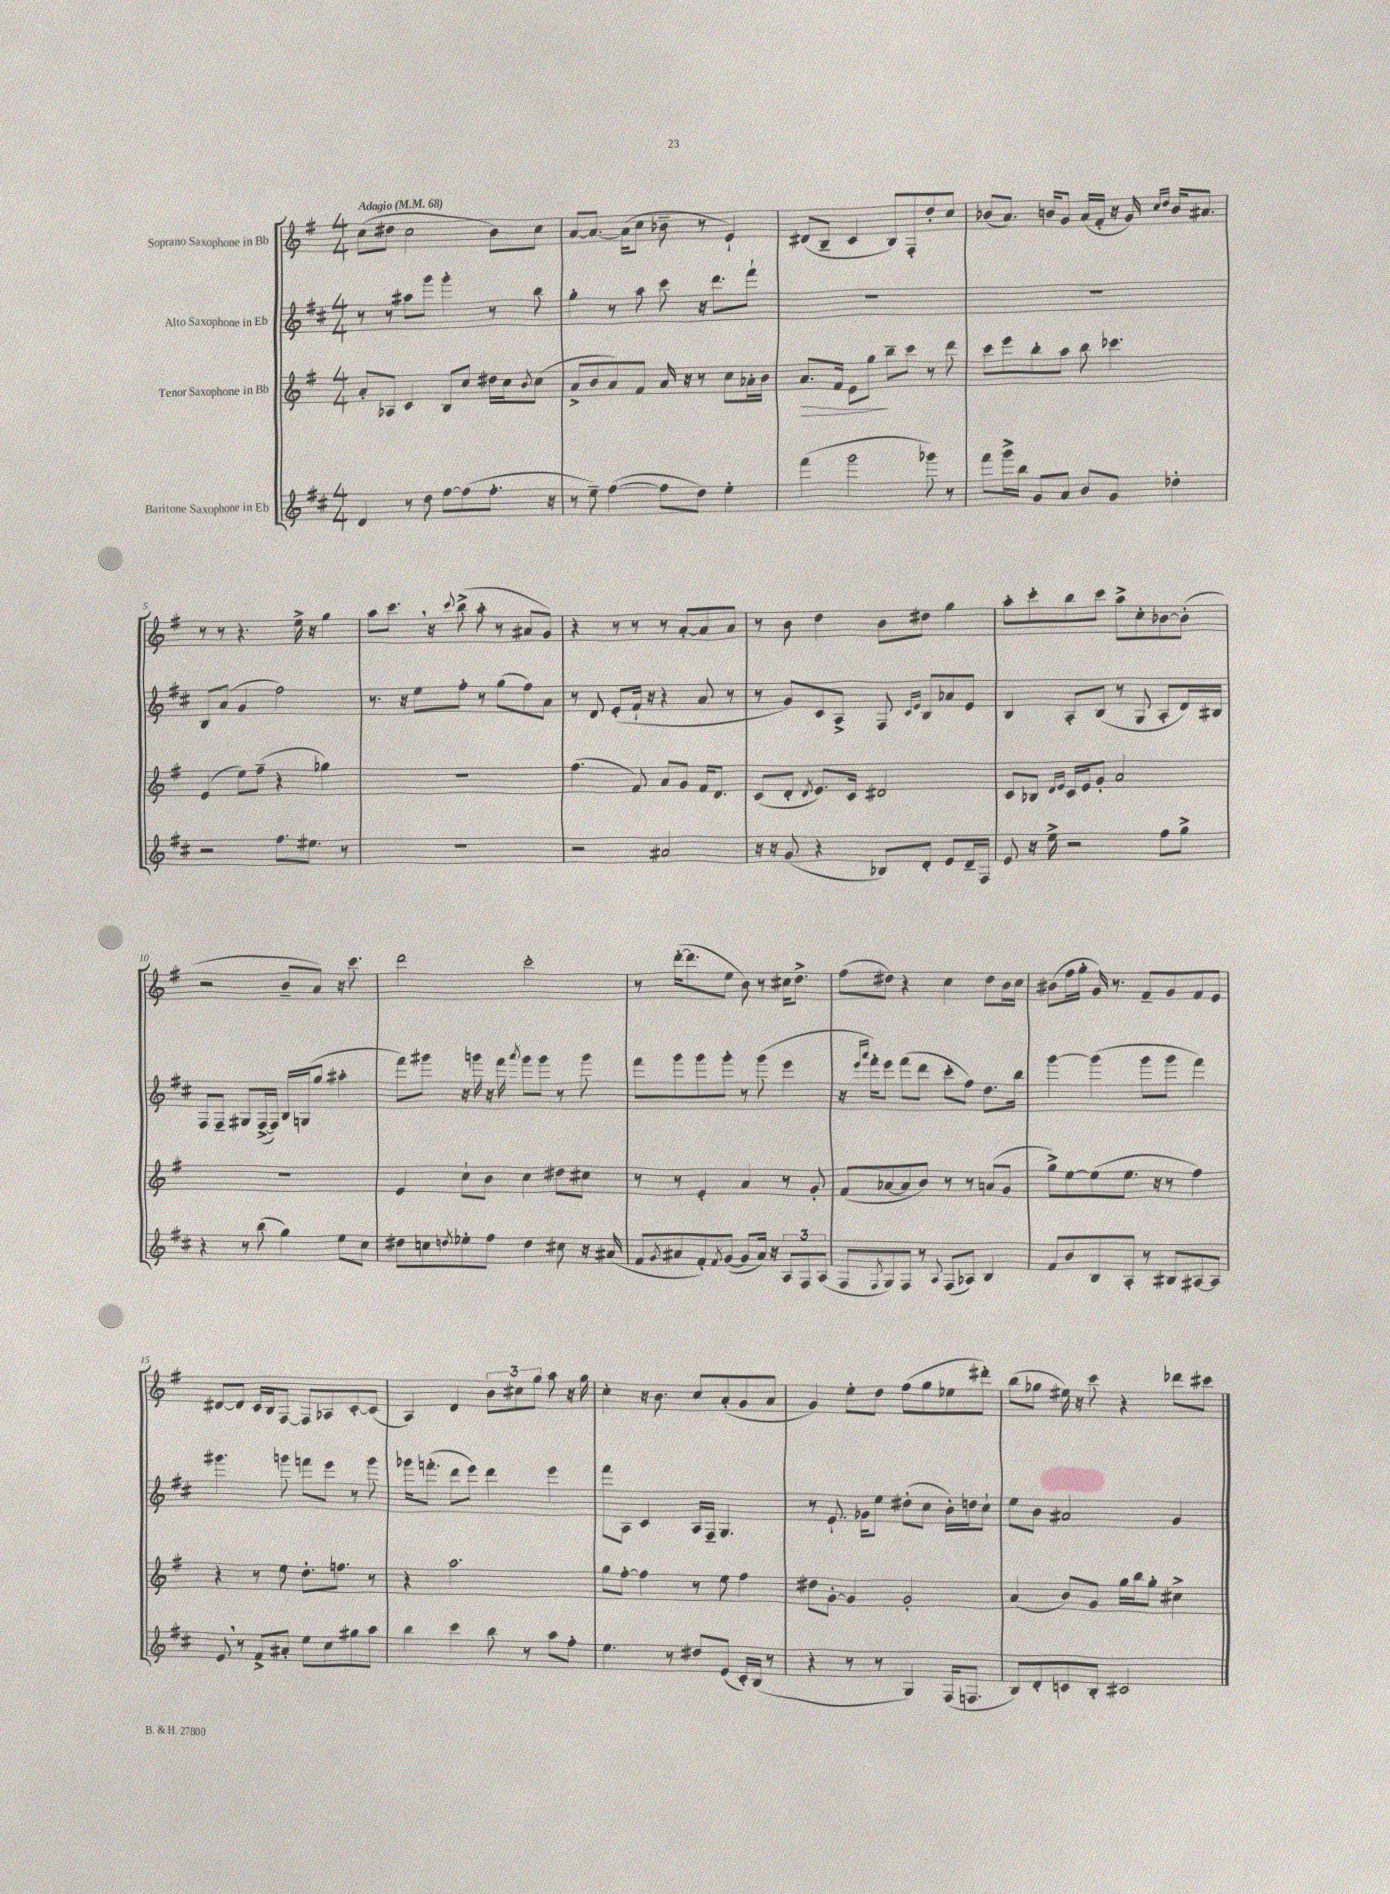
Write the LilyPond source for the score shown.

<<
\new StaffGroup <<
\new Staff = "s0" \with { instrumentName = "Soprano Saxophone in Bb" } {
    \clef treble \key g \major \numericTimeSignature \time 4/4 \tempo "Adagio" 4 = 68
    c''8( dis''8 c''2 b'8) c''8 |
    a'8~ a'8.~ a'16( c''8 bes'8-- r8 e'4-!) |
    dis'8( b8-- c'4 b8) fis8-. d''8-. c''8 |
    bes'8( a'8.) b'16 g'8 a'16( fis'16-. r16 g'16) \grace { c''16 d''16 } b'16 ais'8. |
    r8 r8 r4. e''16-> r16 g''4 |
    a''8 c'''8. \breathe r16 \appoggiatura { c'''8 } b''8->( a''8-. r8 ais'8 g'8) |
    r4 r8 r8 r8 a'8~-. a'8 a'8 |
    r8 b'8 d''4 b'8 dis''8 g''4 |
    a''8-. c'''8-. b''8 c'''8 a''8-> c''8-. bes'8~ bes'8-.( |
    r2 b'8-- a'8) r16 c'''8. |
    d'''2 c'''2-. |
    r8 d'''16~-.( d'''8. e''8 b'8) r8 cis''16 d''8.-> |
    fis''8( dis''8) r4 c''4 dis''8 b'16 c''16 |
    bis'8( fis''16 g''16-. g'16) r8. fis'8-- g'8 fis'8 e'8 |
    dis'8~ dis'8 c'16 b16 fis8~ fis8 aes8 c'8~-. c'8( |
    a4) d'4 \tuplet 3/2 { b'8 cis''8 g''8 } a''8 r16 g''16 |
    c''4-. r16 b'8. c''8 a'8-.( g'8 a'8 |
    g'4) e''8-. d''8 fis''8( g''8 ees''8 dis'''8-.) |
    b''8( ges''8 eis''16) r16 c'''8 r4 des'''8 cis'''8 \bar "|." |
}
\new Staff = "s1" \with { instrumentName = "Alto Saxophone in Eb" } {
    \clef treble \key d \major \numericTimeSignature \time 4/4
    r8 r8 ais''8 g'''8 g'''4-. r8 b''8 |
    g''4-. r8 a''8 cis'''8 r16 d'''8. fis'''8-! |
    R1 |
    R1 |
    b8 a'8( g'4 fis''2) |
    r8. r16 e''8 fis''8-. r8 g''8( fis''8) a'8 |
    r8 d'8 e'8-.( fis'16-! r16 r4 a'8 r8 |
    r8 g'8) cis'8 a8-> fis8 \grace { cis'16 e'16 } b8 aes'8 e'8 |
    b4 a8-. b8( r8 g8 a8-. d'16) bis16 |
    fis8 fis8-- gis8 fis16~->( fis16) b16 g16( g''8 ais''4-. |
    fis'''8) gis'''8 r16 g'''16 r16 fis'''16 \acciaccatura { a'''8 } g'''8 g'''8 r8 g'''8 |
    fis'''8 g'''8 g'''8 g'''8-. r8 g'''8( e'''4 |
    r16 \grace { e'''16 a'''16 } fis'''16-.) e'''8 fis'''8( d'''8 cis'''8-. fis''8) d''8. b''16 |
    g'''4~ g'''4( g'''8 g'''8 fis'''4) |
    gis'''4. g'''8 f'''8 e'''8 r8 g'''8 |
    ges'''16 f'''8.-.( d'''8 e'''8) d'''4 e'''4 |
    fis'''8 a8 cis'4 a16 fis16-- g4. |
    r8 e'8.-! ges'16 e''8 dis''8-.( cis''8 b'16-.) d''16 cis''8-! |
    e''8 b'8 ais'2 g'4 \bar "|." |
}
\new Staff = "s2" \with { instrumentName = "Tenor Saxophone in Bb" } {
    \clef treble \key g \major \numericTimeSignature \time 4/4
    a'8-. aes8 c'4 b8 c''8 dis''16 c''16 \acciaccatura { b'8 } c''8( |
    a'8-> b'8 a'8) fis'8 a'16 r16 r8 c''8 aes'16-. b'16 |
    a'8.\> fis'16 e'8 g''8\! b''8-- c'''8 r8 d'''8 |
    c'''8 e'''8 b''8-. a''8 b''8 ces'''4. |
    e'4( e''8) fis''8--( r4 ges''4) |
    R1 |
    fis''4.( fis'8) a'8 g'8 fis'16 d'8. |
    c'8( d'8-. \acciaccatura { d'8 } e'8.) c'16 dis'2 |
    c'8 bes8 \grace { d'16 e'16 } c'16 e'16 g'8-. a'2 |
    R1 |
    e'4 c''8-! b'8 c''4 dis''8 cis''8 |
    r8 r8 e'4-. a'4 r8 g'8-. |
    fis'8( aes'8~ aes'8 b'8) r8 r8 a'8( g'8 |
    g''8->) e''8~ e''8( e''8. r16 r8 fis''4) |
    r4 r8 e''8 d''8.-. f''8. r8 |
    r4 a''2. |
    g''8 fis''8~-. fis''4 r8 e''8 fis''4 |
    dis''8 g'8~-. g'4 g'2-. |
    a'4( b'8) g'8 g''16 b''16 g''8-. cis''4-> \bar "|." |
}
\new Staff = "s3" \with { instrumentName = "Baritone Saxophone in Eb" } {
    \clef treble \key d \major \numericTimeSignature \time 4/4
    d'4 r8 d''8 fis''8~ fis''8( fis''8.-. r16 |
    r8 e''8--) fis''4~( fis''8 d''8) e''4-. |
    fis'''4( g'''2 ges'''8) r8 |
    fis'''8 g'''16-> b''16 g'8 a'8 b'8 g'8 des''4-. |
    r2 fis''8. eis''8. r8 |
    R1 |
    r2 ais'2 |
    r16 r16 g'8( r4 bes8) d'8-. e'8 d'16-- fis16 |
    e'8 r16 e''16-> r2 fis''8 g''8-> |
    r4 r8 b''8( g''4) e''8 cis''8 |
    dis''8 c''8 \acciaccatura { d''8 } ees''8-. fis''8 d''4 cis''8 r16 ais'16( |
    fis'8 \acciaccatura { g'8 } ais'8 fis'8-.) \acciaccatura { fis'8 } g'8~( g'8 ais'16) r16 \tuplet 3/2 { a8 fis8 a8( } |
    fis8 \acciaccatura { fis8 } g8) fis8 r8 \appoggiatura { a8 } fis8( aes8) b4 |
    fis'8 b'8 b8 a8-. r8 bis8 ais8~ ais8 |
    e'8 \breathe r8 fis'8-> ais'8-. e''8 cis''8 gis''8 a''8 |
    b''4 cis'''4 b''8 r8 a''8 fis''8-. |
    e''4. r8 dis''8 e'8( cis'16-.) b16( r8 |
    r4 r8 r8 g4) fis16( f8. |
    b8) d'8-. c'8 b8-. cis'2 \bar "|." |
}
>>
>>
